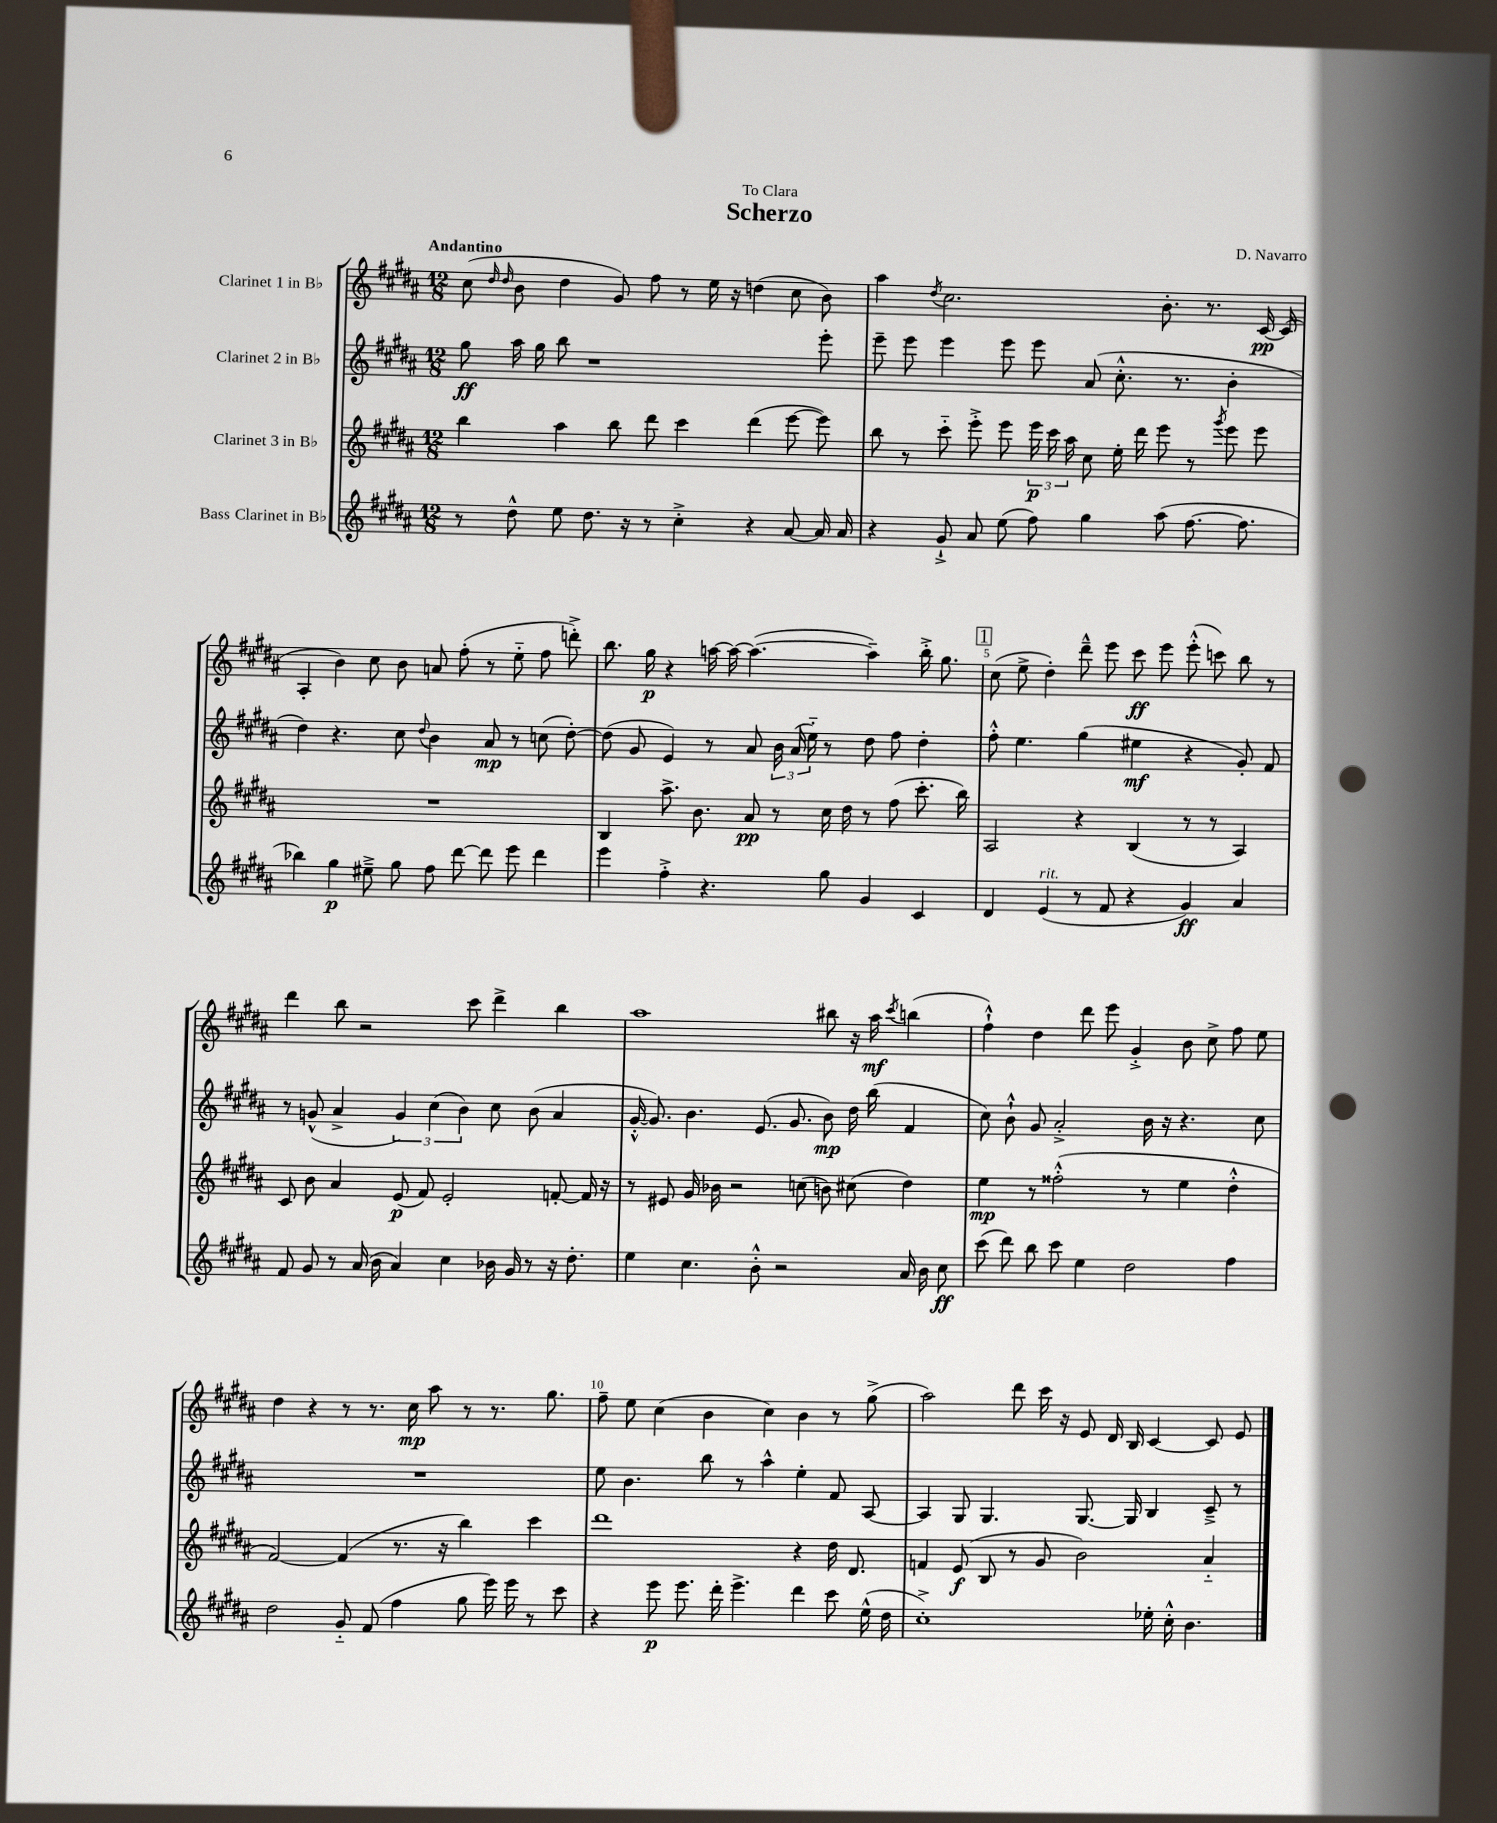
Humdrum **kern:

**kern	**dynam	**kern	**dynam	**kern	**dynam	**kern	**dynam
*part4	*part4	*part3	*part3	*part2	*part2	*part1	*part1
*staff4	*staff4	*staff3	*staff3	*staff2	*staff2	*staff1	*staff1
*I"Bass Clarinet in B♭	*	*I"Clarinet 3 in B♭	*	*I"Clarinet 2 in B♭	*	*I"Clarinet 1 in B♭	*
*clefG2	*	*clefG2	*	*clefG2	*	*clefG2	*
*k[f#c#g#d#a#]	*	*k[f#c#g#d#a#]	*	*k[f#c#g#d#a#]	*	*k[f#c#g#d#a#]	*
*M12/8	*	*M12/8	*	*M12/8	*	*M12/8	*
=1	=1	=1	=1	=1	=1	=1	=1
!	!	!	!	!	!	!LO:TX:a:B:t=Andantino	!
8r	.	4bb\	.	8gg#\	ff	(8cc#\	.
.	.	.	.	.	.	16qqdd#/	.
.	.	.	.	.	.	16qqdd#/	.
8dd#^^\	.	.	.	16aa#\	.	8b\	.
.	.	.	.	16gg#\	.	.	.
8ee\	.	4aa#\	.	8bb\	.	4dd#\	.
8.dd#\	.	.	.	1r	.	.	.
.	.	8bb\	.	.	.	8g#/)	.
16r	.	.	.	.	.	.	.
8r	.	8ddd#\	.	.	.	8ff#\	.
4cc#'^\	.	4ccc#\	.	.	.	8r	.
.	.	.	.	.	.	16ee\	.
.	.	.	.	.	.	16r	.
4r	.	(4ddd#\	.	.	.	(4ddn\	.
[8a#/	.	[8eee\	.	.	.	8cc#\	.
16a#/]	.	8eee\])	.	8eee'\	.	8b\)	.
16a#/	.	.	.	.	.	.	.
=2	=2	=2	=2	=2	=2	=2	=2
4r	.	8bb\	.	8eee~\	.	4aa#\	.
.	.	8r	.	8eee\	.	.	.
.	.	.	.	.	.	8qdd#/	.
8g#`^/	.	8ccc#\	.	4eee\	.	2.cc#\	.
8a#/	.	8eee'^\	.	.	.	.	.
(8ee\	.	8eee\	.	8eee\	.	.	.
8ff#\)	.	24eee\	p	8eee\	.	.	.
.	.	24ccc#\	.	.	.	.	.
.	.	24aa#\	.	.	.	.	.
4gg#\	.	8cc#\	.	(8a#/	.	.	.
.	.	16ee'\	.	8.cc#'^^\	.	.	.
.	.	16ddd#\	.	.	.	.	.
(8aa#\	.	8eee\	.	.	.	8.b'\	.
.	.	.	.	8.r	.	.	.
[8.ff#\	.	8r	.	.	.	.	.
.	.	.	.	.	.	8.r	.
.	.	8qggg#/	.	.	.	.	.
.	.	8eee\	.	4b'\	.	.	.
8.ff#\]	.	.	.	.	.	.	.
.	.	8eee\	.	.	.	[16c#/	pp
.	.	.	.	.	.	(16c#/]	.
!!LO:LB:g=z
=3	=3	=3	=3	=3	=3	=3	=3
4bb-X\)	.	1.r	.	4dd#\)	.	4A#'/	.
4gg#\	p	.	.	4.r	.	4b\)	.
8ee#X~^\	.	.	.	.	.	8cc#\	.
8gg#\	.	.	.	8cc#\	.	8b\	.
.	.	.	.	8qqdd#/	.	.	.
8ff#\	.	.	.	4b\	.	8an/	.
[8ddd#\	.	.	.	.	.	(8ff#'\	.
8ddd#\]	.	.	.	8a#/	mp	8r	.
8eee\	.	.	.	8r	.	8ee\	.
4ddd#\	.	.	.	(8ccn\	.	8ff#\	.
.	.	.	.	[8dd#'\)	.	8dddn'^\)	.
=4	=4	=4	=4	=4	=4	=4	=4
4eee\	.	4B/	.	(8dd#\]	.	8.bb\	.
.	.	.	.	8g#/	.	.	.
.	.	.	.	.	.	16gg#\	p
4ff#'^\	.	8.aa#^\	.	4e/)	.	4r	.
.	.	8.b\	.	.	.	.	.
4.r	.	.	.	8r	.	[16aan\	.
.	.	.	.	.	.	16aa\_	.
.	.	8a#/	pp	8a#/	.	(4.aa\_	.
.	.	8r	.	24b\	.	.	.
.	.	.	.	(24a#/	.	.	.
.	.	.	.	24ee\)	.	.	.
8gg#\	.	16cc#\	.	8r	.	.	.
.	.	16dd#\	.	.	.	.	.
4g#/	.	8r	.	8dd#\	.	4aa~\])	.
.	.	(8ff#\	.	8ff#\	.	.	.
4c#/	.	8.ccc#'\	.	4dd#'\	.	16bb'^\	.
.	.	.	.	.	.	8.gg#\	.
.	.	16bb\)	.	.	.	.	.
!!LO:REH:place=s1:t=1
=5	=5	=5	=5	=5	=5	=5	=5
4d#/	.	2A#/	.	8ff#'^^\	.	(8cc#\	.
.	.	.	.	4.ee\	.	8ee^\	.
!LO:TX:a:i:t=rit.	!	!	!	!	!	!	!
(4e/	.	.	.	.	.	4dd#'\)	.
8r	.	4r	.	(4gg#\	.	8ddd#~^^\	.
8f#/	.	.	.	.	.	8eee\	.
4r	.	(4B/	.	4ee#X\	mf	8ccc#\	ff
.	.	.	.	.	.	8eee\	.
4g#/)	ff	8r	.	4r	.	(8eee'^^\	.
.	.	8r	.	.	.	8cccn\)	.
4a#/	.	4A#/)	.	8g#'/)	.	8bb\	.
.	.	.	.	8f#/	.	8r	.
!!LO:LB:g=z
=6	=6	=6	=6	=6	=6	=6	=6
8f#/	.	8c#/	.	8r	.	4ddd#\	.
8g#/	.	8b\	.	(8gn^^/	.	.	.
8r	.	4a#/	.	4a#^/	.	8bb\	.
(16a#/	.	.	.	.	.	2r	.
16b\	.	.	.	.	.	.	.
4a#/)	.	(8e/	p	6g/)	.	.	.
.	.	8f#/)	.	.	.	.	.
.	.	.	.	(6cc#\	.	.	.
4cc#\	.	2e'/	.	.	.	.	.
.	.	.	.	6b\)	.	.	.
.	.	.	.	.	.	8ccc#\	.
16b-X\	.	.	.	8cc#\	.	4ddd#^\	.
16g#/	.	.	.	.	.	.	.
8r	.	.	.	(8b\	.	.	.
16r	.	[8fn'/	.	4a#/	.	4bb\	.
8.dd#'\	.	.	.	.	.	.	.
.	.	16f/]	.	.	.	.	.
.	.	16r	.	.	.	.	.
=7	=7	=7	=7	=7	=7	=7	=7
4ee\	.	8r	.	[16g#'^^/	.	1aa#	.
.	.	.	.	8.g#/])	.	.	.
.	.	8e#X/	.	.	.	.	.
4.cc#\	.	16g#/	.	4.b\	.	.	.
.	.	16b-X\	.	.	.	.	.
.	.	2r	.	.	.	.	.
8b'^^\	.	.	.	(8.e/	.	.	.
2r	.	.	.	.	.	.	.
.	.	.	.	8.g#/	.	.	.
.	.	(8ccn\	.	.	.	.	.
.	.	8bn\)	.	8b\)	mp	8bb#X\	.
.	.	(8cc#X\	.	16dd#\	.	16r	.
.	.	.	.	(16bb\	.	16aa#\	mf
.	.	.	.	.	.	8qccc#/	.
16a#/	.	4dd#\)	.	4f#/	.	(4bbn\	.
16b\	.	.	.	.	.	.	.
8cc#\	ff	.	.	.	.	.	.
=8	=8	=8	=8	=8	=8	=8	=8
(8ccc#\	.	4ee\	mp	8cc#\)	.	4ff#`^^\)	.
8ddd#\)	.	.	.	8b`^^\	.	.	.
8bb\	.	8r	.	8g#/	.	4dd#\	.
8ccc#\	.	(2ff##X'^^\	.	2a#'^/	.	.	.
4ee\	.	.	.	.	.	8ddd#\	.
.	.	.	.	.	.	8eee\	.
2dd#\	.	.	.	.	.	4g#'^/	.
.	.	8r	.	16b\	.	.	.
.	.	.	.	16r	.	.	.
.	.	4ee\	.	4.r	.	8b\	.
.	.	.	.	.	.	8cc#^\	.
4ff#\	.	4dd#'^^\	.	.	.	8ff#\	.
.	.	.	.	8cc#\	.	8ee\	.
!!LO:LB:g=z
=9	=9	=9	=9	=9	=9	=9	=9
2dd#\	.	[2f#/)	.	1.r	.	4dd#\	.
.	.	.	.	.	.	4r	.
8g#/	.	(4f#/]	.	.	.	8r	.
(8f#/	.	.	.	.	.	8.r	.
4ff#\	.	8.r	.	.	.	.	.
.	.	.	.	.	.	16cc#\	mp
.	.	.	.	.	.	8aa#\	.
.	.	16r	.	.	.	.	.
8gg#\	.	4bb\)	.	.	.	8r	.
16eee\)	.	.	.	.	.	8.r	.
16eee\	.	.	.	.	.	.	.
8r	.	4ccc#\	.	.	.	.	.
.	.	.	.	.	.	8.gg#\	.
8ccc#\	.	.	.	.	.	.	.
=10	=10	=10	=10	=10	=10	=10	=10
4r	.	1ddd#	.	8ee\	.	8ff#~\	.
.	.	.	.	4.b\	.	8ee\	.
8eee\	p	.	.	.	.	(4cc#\	.
8.eee\	.	.	.	.	.	.	.
.	.	.	.	8bb\	.	4b\	.
16ddd#'\	.	.	.	.	.	.	.
4.eee^\	.	.	.	8r	.	.	.
.	.	.	.	4aa#^^\	.	4cc#\)	.
4ddd#\	.	4r	.	4ee'\	.	4b\	.
8ccc#\	.	16dd#\	.	8f#/	.	8r	.
.	.	8.d#/	.	.	.	.	.
(16ee^^\	.	.	.	[8A#/	.	(8gg#^\	.
16dd#\	.	.	.	.	.	.	.
=11	=11	=11	=11	=11	=11	=11	=11
1cc#'^)	.	4fn/	.	4A#/]	.	2aa#\)	.
.	.	(8e/	f	8G#/	.	.	.
.	.	8B/	.	4.G#/	.	.	.
.	.	8r	.	.	.	8ddd#\	.
.	.	8g#/	.	.	.	16ccc#\	.
.	.	.	.	.	.	16r	.
.	.	2b\)	.	[8.G#/	.	8e/	.
.	.	.	.	.	.	16d#/	.
.	.	.	.	16G#/]	.	16B/	.
16ee-X'\	.	.	.	4B/	.	[4c#/	.
16cc#'^^\	.	.	.	.	.	.	.
4.b\	.	.	.	.	.	.	.
.	.	4a#/	.	8c#~^/	.	8c#/]	.
.	.	.	.	8r	.	8e/	.
==	==	==	==	==	==	==	==
*-	*-	*-	*-	*-	*-	*-	*-
